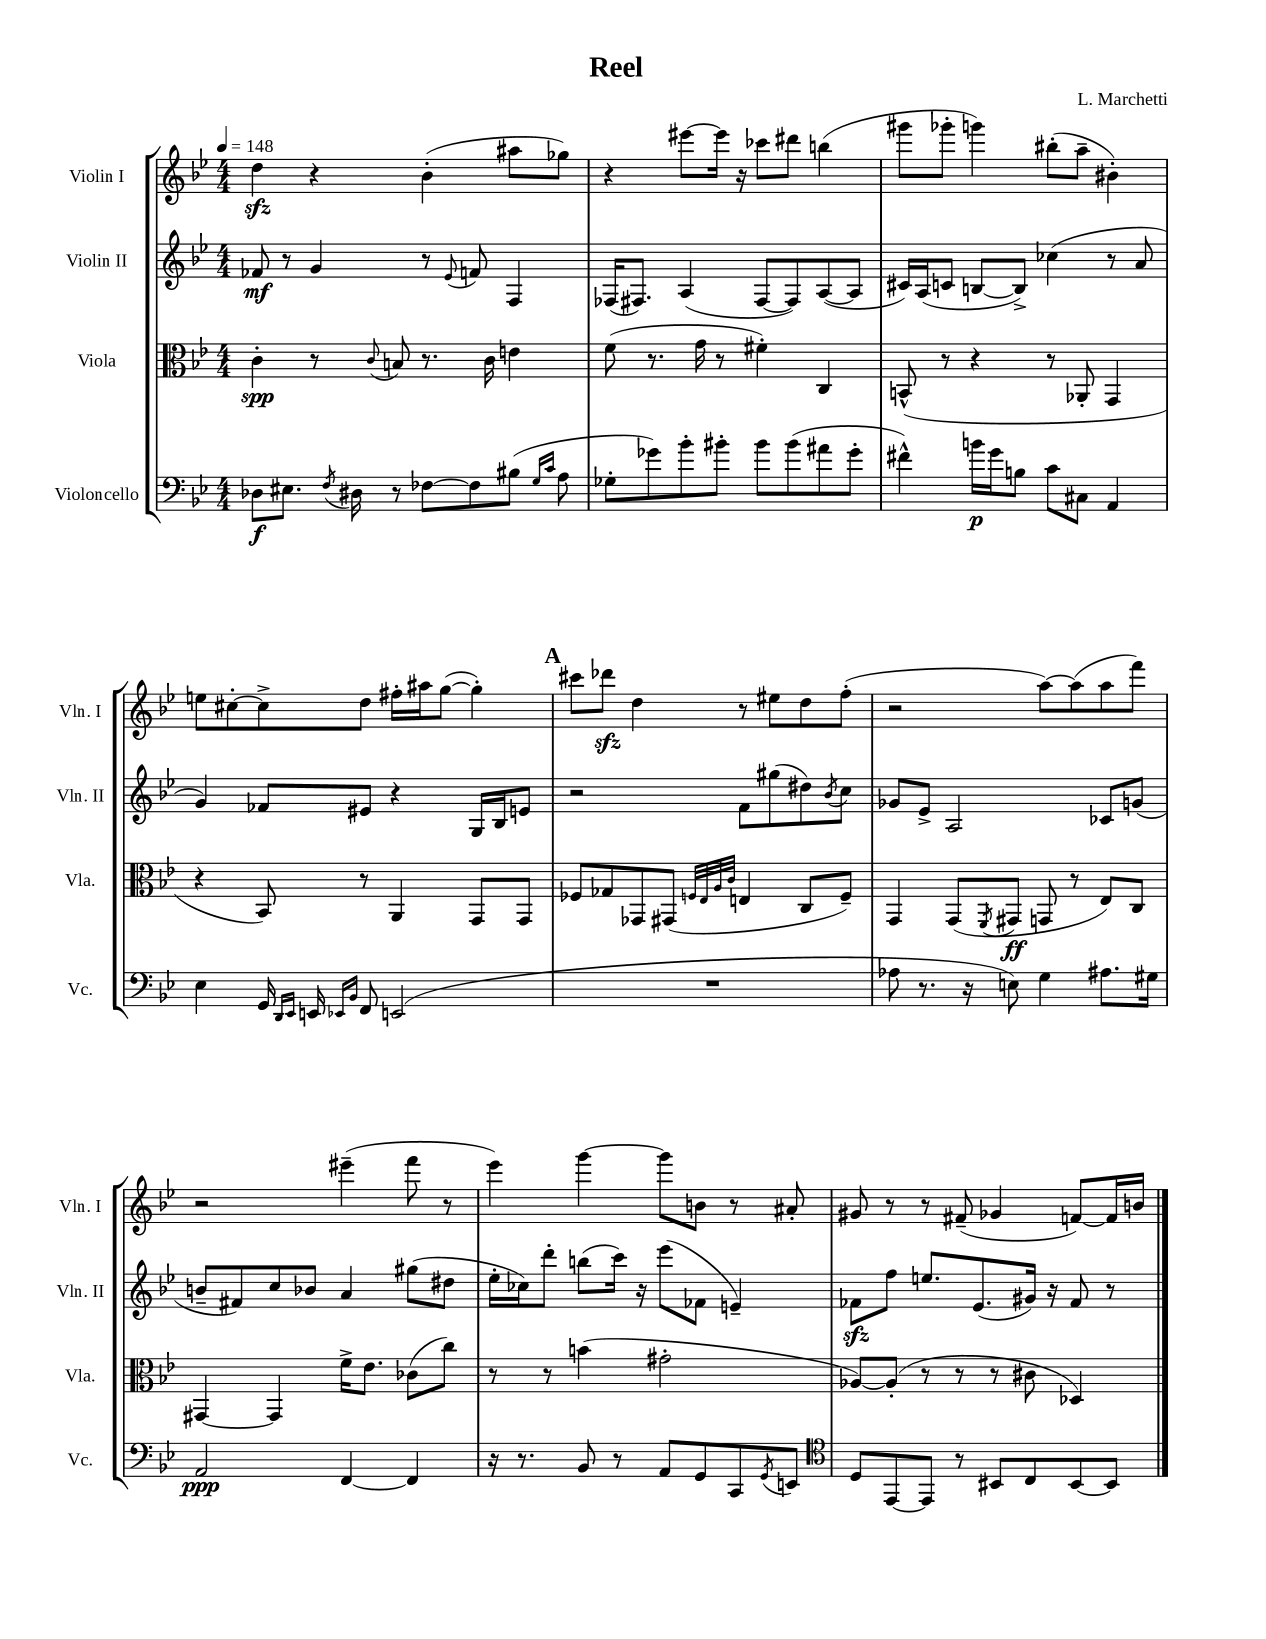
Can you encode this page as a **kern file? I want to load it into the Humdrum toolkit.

**kern	**kern	**kern	**kern
*staff4	*staff3	*staff2	*staff1
*clefF4	*clefC3	*clefG2	*clefG2
*k[b-e-]	*k[b-e-]	*k[b-e-]	*k[b-e-]
*M4/4	*M4/4	*M4/4	*M4/4
*MM148	*MM148	*MM148	*MM148
8D-	4c'	8f-	4dd
8.E#	.	8r	.
.	8r	4g	4r
8qF	.	.	.
16D#	.	.	.
.	8qqc	.	.
8r	8B	.	.
[8F-	8.r	8r	(4b-'
.	.	8qqe-	.
8F-]	.	8f	.
.	16c	.	.
(8B#	4e	4F	8aa#
16qqG	.	.	.
16qqc	.	.	.
8A	.	.	8gg-)
=	=	=	=
8G-'	(8f	(16F-	4r
.	.	8.F#)	.
8g-)	8.r	.	.
8b-'	.	(4A	[8eee#
.	16g	.	.
8b#'	8r	.	16eee#]
.	.	.	16r
8b#	4f#')	[8F#	8ccc-
(8b#	.	8F#])	8ddd#
8a#	4C	([8A	(4bb
8g-'	.	8A]	.
=	=	=	=
4f#^^)	(8BB^^	16c#)	8ggg#
.	.	(16A	.
.	8r	8c	8ggg-'
16b	4r	[8B	4ggg)
16g	.	.	.
8B	.	8B^])	.
8c	8r	(4cc-	(8bb#'
8C#	8AA-'	.	8aa~
4AA	4GG	8r	4b#')
.	.	8a	.
=	=	=	=
4E-	4r	4g)	8ee
.	.	.	[8cc#'
16GG	8BB-)	8f-	8cc#^]
16qqDD	.	.	.
16qqEE-	.	.	.
16EE	.	.	.
16qqEE-	.	.	.
16qqBB-	.	.	.
8FF	8r	8e#	8dd
(2EE	4AA	4r	16ff#'
.	.	.	16aa#
.	.	.	([8gg
.	8GG	16G	4gg'])
.	.	16B-	.
.	8GG	8e	.
=	=	=	=
1r	8F-	2r	8ccc#
.	8G-	.	8ddd-
.	8GG-	.	4dd
.	(8GG#	.	.
.	32qqF	.	.
.	32qqE-	.	.
.	32qqA	.	.
.	32qqc	.	.
.	4E	8f	8r
.	.	(8gg#	8ee#
.	8C	8dd#)	8dd
.	.	8qb-	.
.	8F~)	8cc	(8ff'
=	=	=	=
8A-	4GG	8g-	2r
8.r	.	8e-^	.
.	(8GG	2A	.
16r	.	.	.
.	8qFF	.	.
8E)	8GG#	.	.
4G	8GG	.	[8aa)
.	8r	.	(8aa]
8.A#	8E-)	8c-	8aa
.	8C	(8g	8fff)
16G#	.	.	.
=	=	=	=
2AA	[4GG#	8b~	2r
.	.	8f#)	.
.	4GG#]	8cc	.
.	.	8b-	.
[4FF	16f^	4a	(4eee#~
.	8.e-	.	.
4FF]	(8c-	(8gg#	8fff
.	8cc)	8dd#	8r
=	=	=	=
16r	8r	16ee-'	4eee-)
8.r	.	16cc-)	.
.	8r	8ddd'	.
8BB-	(4b	(8bb	[4ggg
8r	.	16ccc)	.
.	.	16r	.
8AA	2g#'	(8eee-	8ggg]
8GG	.	8f-	8b
8CC	.	4e~)	8r
8qGG	.	.	.
8EE	.	.	8a#'
=	=	=	=
*clefC4	*	*	*
8D	[8A-)	8f-	8g#
[8EE-	(8A-']	8ff	8r
8EE-]	8r	8.ee	8r
8r	8r	.	(8f#~
.	.	(8.e-	.
8BB#	8r	.	4g-
8C	8c#	16g#)	.
.	.	16r	.
[8BB#	4D-)	8f-	[8f)
8BB#]	.	8r	16f]
.	.	.	16b
==	==	==	==
*-	*-	*-	*-
